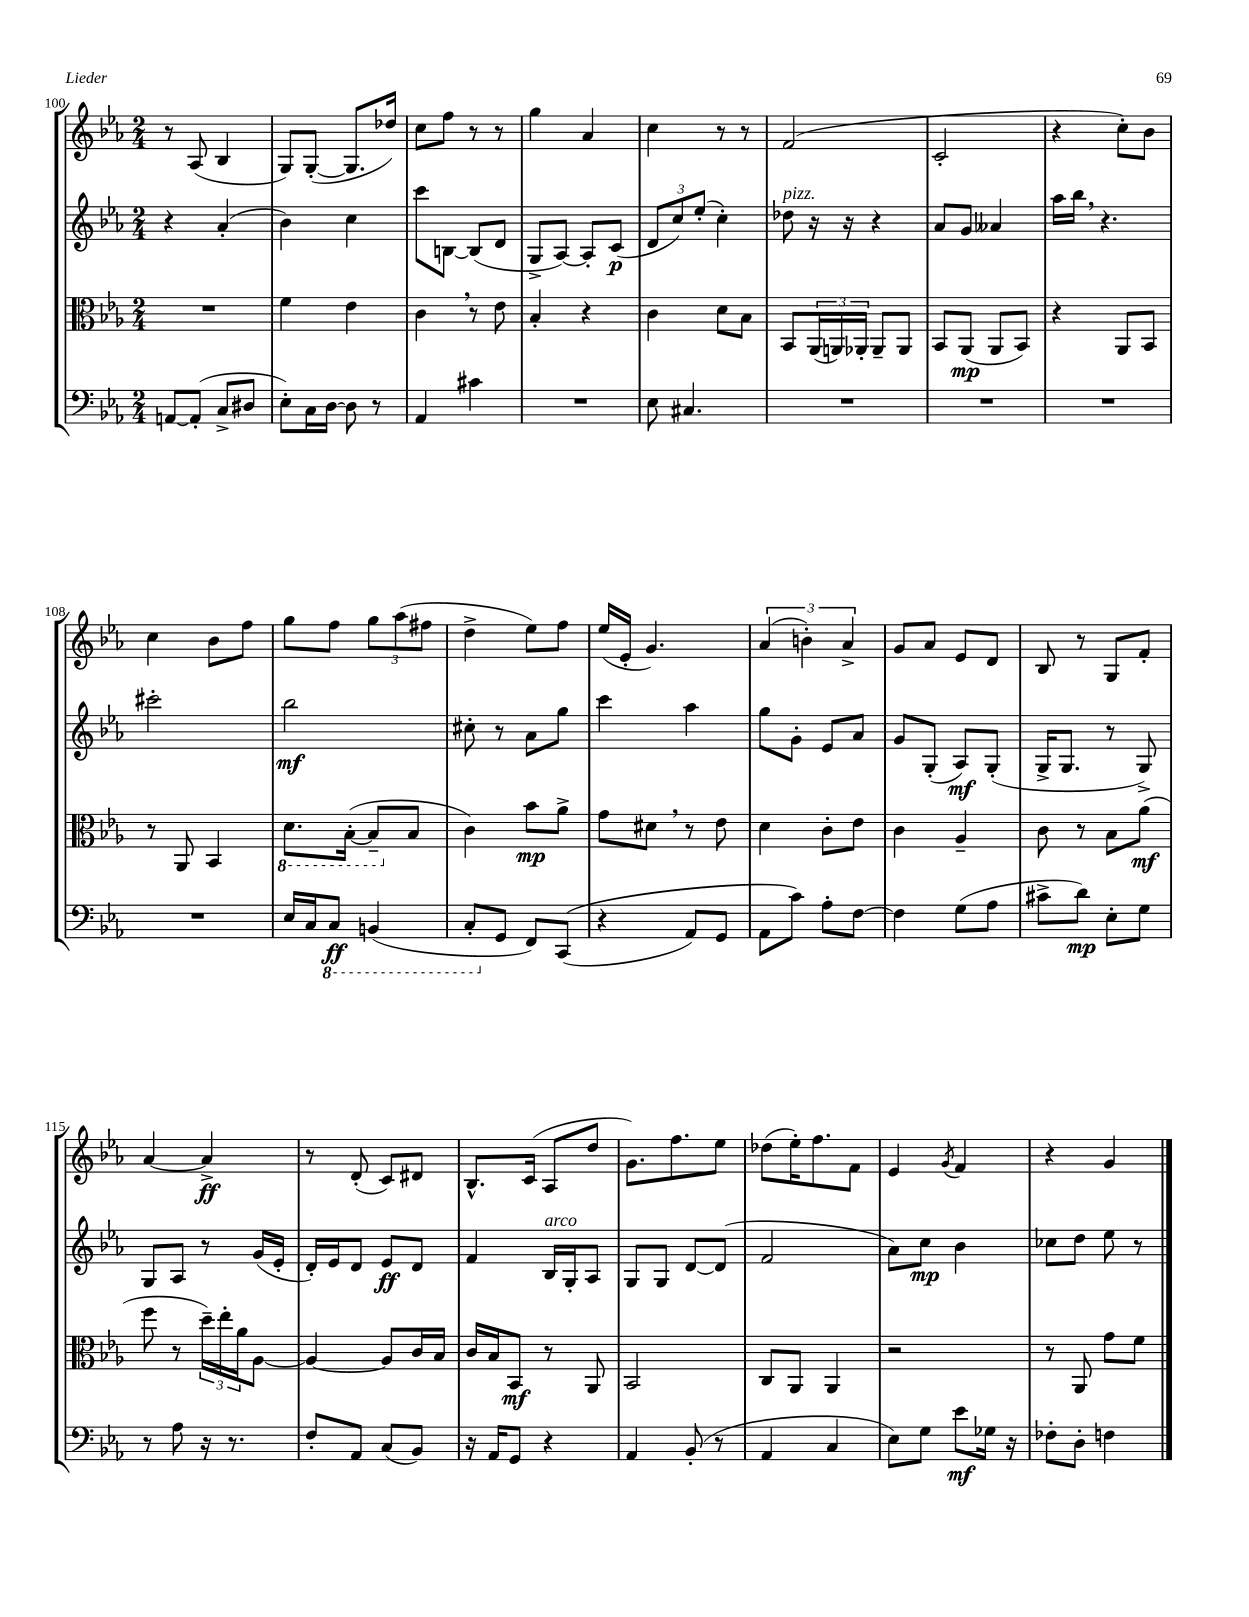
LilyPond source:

<<
\new StaffGroup <<
\new Staff = "s0" {
    \clef treble \key ees \major \numericTimeSignature \time 2/4
    r8 aes8( bes4 |
    g8) g8~-.( g8. des''16) |
    c''8 f''8 r8 r8 |
    g''4 aes'4 |
    c''4 r8 r8 |
    f'2( |
    c'2-. |
    r4 c''8-.) bes'8 |
    c''4 bes'8 f''8 |
    g''8 f''8 \tuplet 3/2 { g''8 aes''8( fis''8 } |
    d''4-> ees''8) f''8 |
    ees''16( ees'16-. g'4.) |
    \tuplet 3/2 { aes'4( b'4-.) aes'4-> } |
    g'8 aes'8 ees'8 d'8 |
    bes8 r8 g8 f'8-. |
    aes'4~ aes'4->\ff |
    r8 d'8-.( c'8) dis'8 |
    bes8.-^ c'16( aes8 d''8 |
    g'8.) f''8. ees''8 |
    des''8( ees''16-.) f''8. f'8 |
    ees'4 \acciaccatura { g'8 } f'4 |
    r4 g'4 \bar "|." |
}
\new Staff = "s1" {
    \clef treble \key ees \major \numericTimeSignature \time 2/4
    r4 aes'4-.( |
    bes'4) c''4 |
    c'''8 b8~ b8( d'8 |
    g8-> aes8~) aes8-. c'8\p( |
    \tuplet 3/2 { d'8 c''8) ees''8-.( } c''4-.) |
    des''8^\markup { \italic "pizz." } r16 r16 r4 |
    aes'8 g'8 aeses'4 |
    aes''16 bes''16 \breathe r4. |
    cis'''2-. |
    bes''2\mf |
    cis''8-. r8 aes'8 g''8 |
    c'''4 aes''4 |
    g''8 g'8-. ees'8 aes'8 |
    g'8 g8-.( aes8\mf) g8-.( |
    g16-> g8. r8 g8->) |
    g8 aes8 r8 g'16( ees'16-. |
    d'16-.) ees'16 d'8 ees'8\ff d'8 |
    f'4 bes16^\markup { \italic "arco" } g16-. aes8 |
    g8 g8 d'8~ d'8( |
    f'2 |
    aes'8) c''8\mp bes'4 |
    ces''8 d''8 ees''8 r8 \bar "|." |
}
\new Staff = "s2" {
    \clef alto \key ees \major \numericTimeSignature \time 2/4
    R2 |
    f'4 ees'4 |
    c'4 \breathe r8 ees'8 |
    bes4-. r4 |
    c'4 d'8 bes8 |
    bes,8 \tuplet 3/2 { aes,16( a,16) aes,16-. } aes,8-- aes,8 |
    bes,8 aes,8\mp( aes,8 bes,8) |
    r4 aes,8 bes,8 |
    r8 aes,8 bes,4 |
    \ottava #-1 d8. bes,16~-.( bes,8-- \ottava #0 bes8 |
    c'4) bes'8\mp aes'8-> |
    g'8 dis'8 \breathe r8 ees'8 |
    d'4 c'8-. ees'8 |
    c'4 aes4-- |
    c'8 r8 bes8 aes'8\mf( |
    f''8 r8 \tuplet 3/2 { d''16--) ees''16-. aes'16 } aes8~ |
    aes4~ aes8 c'16 bes16 |
    c'16 bes16 bes,8\mf r8 aes,8 |
    bes,2 |
    c8 aes,8 aes,4 |
    r2 |
    r8 aes,8 g'8 f'8 \bar "|." |
}
\new Staff = "s3" {
    \clef bass \key ees \major \numericTimeSignature \time 2/4
    a,8~ a,8-.( c8-> dis8 |
    ees8-.) c16 d16~ d8 r8 |
    aes,4 cis'4 |
    R2 |
    ees8 cis4. |
    R2 |
    R2 |
    R2 |
    R2 |
    ees16 c16 \ottava #-1 c,8\ff b,,4( |
    c,8-. \ottava #0 g,8 f,8) c,8(\( |
    r4 aes,8) g,8 |
    aes,8 c'8\) aes8-. f8~ |
    f4 g8( aes8 |
    cis'8-> d'8\mp) ees8-. g8 |
    r8 aes8 r16 r8. |
    f8-. aes,8 c8( bes,8) |
    r16 aes,16 g,8 r4 |
    aes,4 bes,8-.( r8 |
    aes,4 c4 |
    ees8) g8 ees'8\mf ges16 r16 |
    fes8-. d8-. f4 \bar "|." |
}
>>
>>
\layout { \context { \Score currentBarNumber = #100 } }
